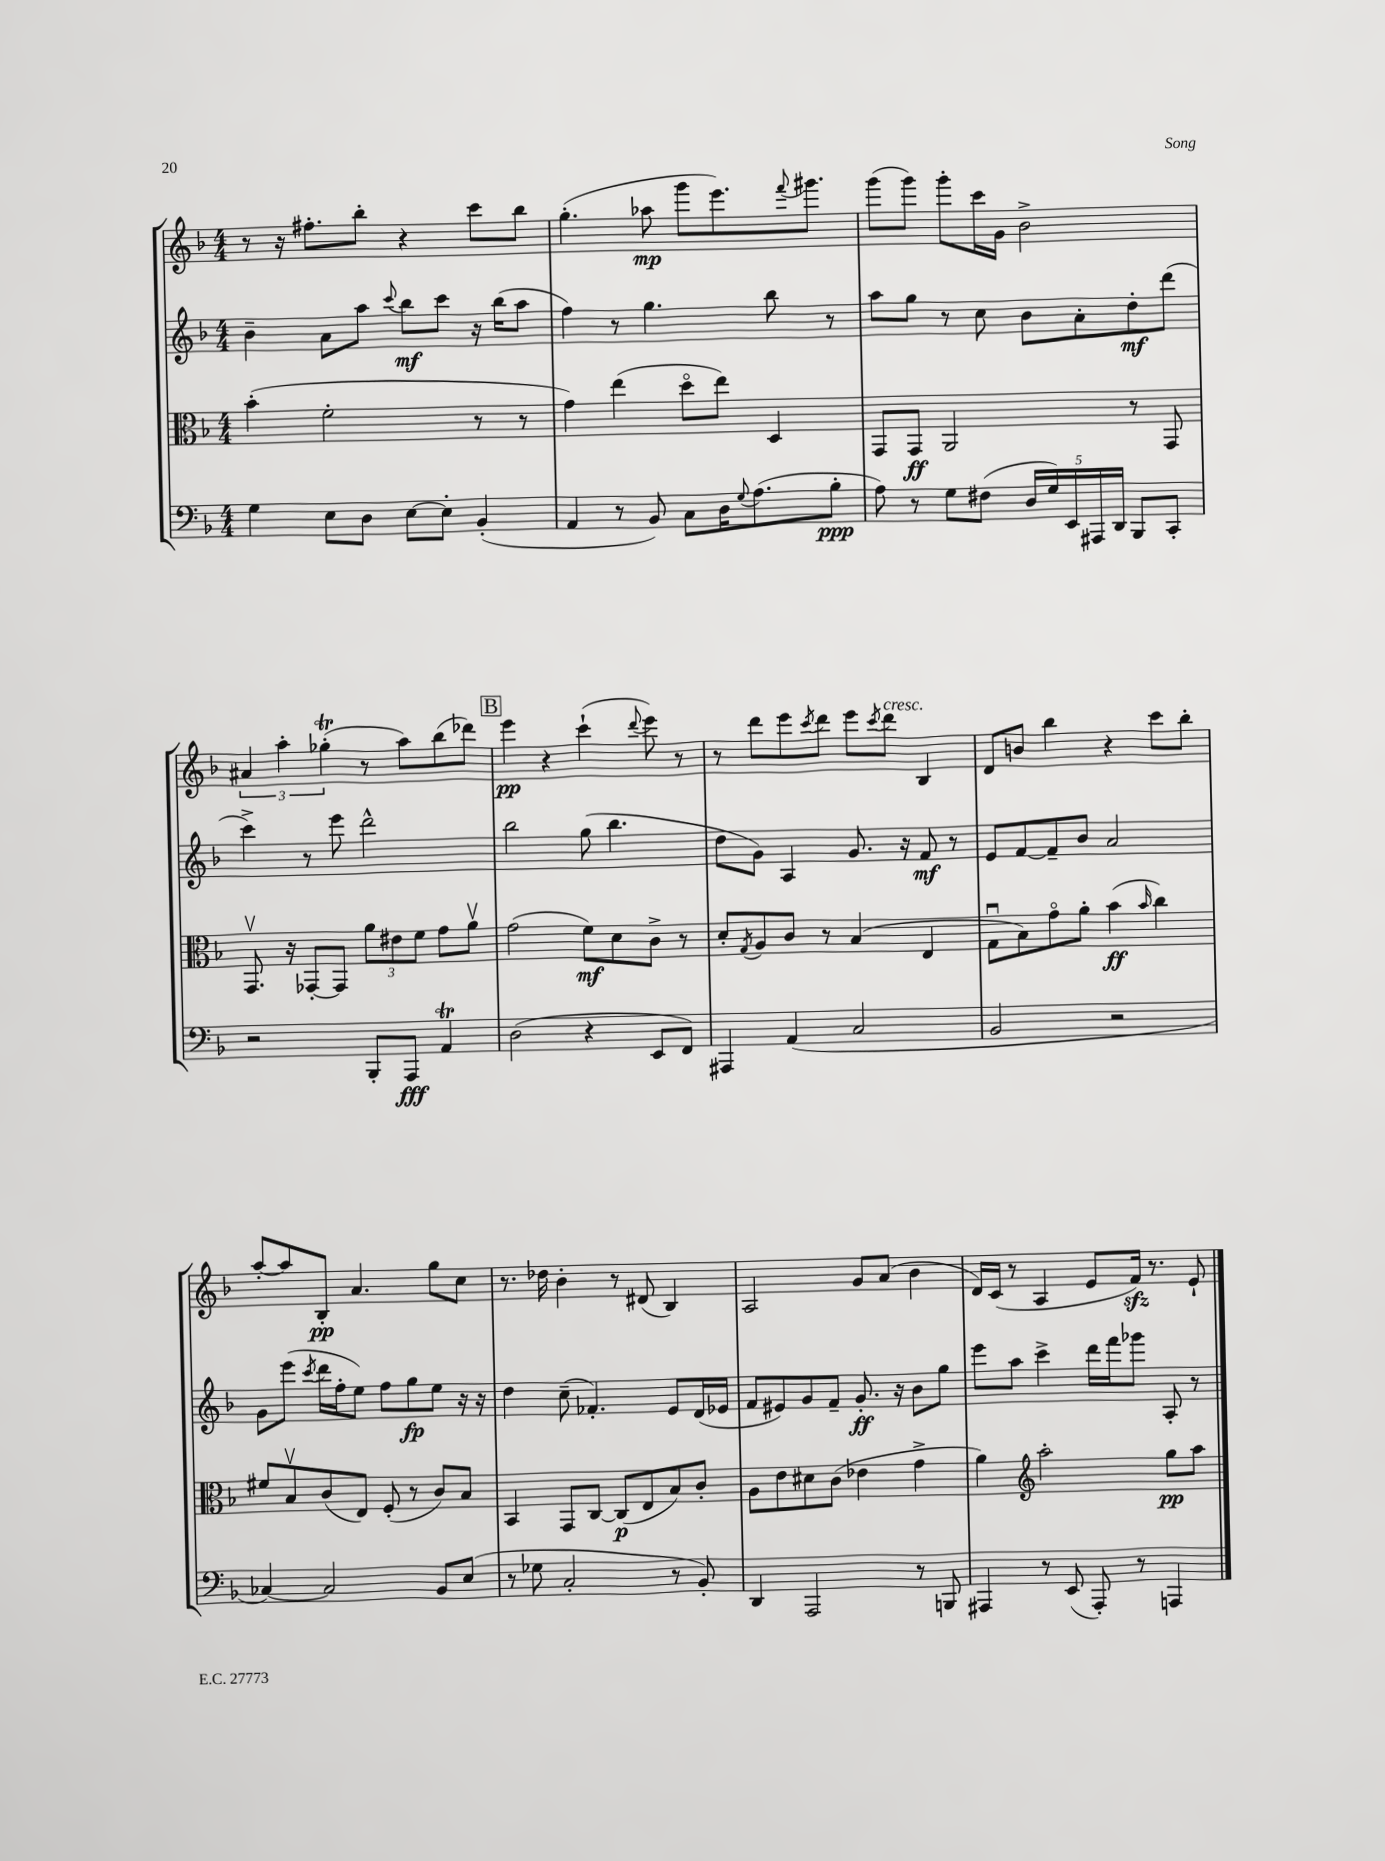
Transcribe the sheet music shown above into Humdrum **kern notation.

**kern	**kern	**kern	**kern
*staff4	*staff3	*staff2	*staff1
*clefF4	*clefC3	*clefG2	*clefG2
*k[b-]	*k[b-]	*k[b-]	*k[b-]
*M4/4	*M4/4	*M4/4	*M4/4
4G\	(4b-'\	4b-~\	8r
.	.	.	16r
.	.	.	8.ff#'\L
8E\L	2f'\	8a\L	.
8D\J	.	8aa\J	8bb-'\J
.	.	8qqccc/	.
[8E\L	.	8bb-\L	4r
8E'\]J	.	8ccc\J	.
(4BB-'/	8r	16r	8ccc\L
.	.	(16bb-\LK	.
.	8r	8aa\J	8bb-\J
=	=	=	=
4AA/	4g\)	4ff\)	(4.gg'\
8r	(4ee\	8r	.
8BB-/)	.	4.gg\	8aa-\
8C\L	8ddo\L	.	8ggg\L
16D\K	8ee\J)	.	8.eee\)
8qqG/	.	.	.
(8.A\	.	.	.
.	4D/	8bb-\	.
.	.	.	8qqfff/
.	.	.	8.ggg#\J
8B-'\J	.	8r	.
=	=	=	=
8A\)	8GG/L	8aa\L	(8ggg\L
8r	8GG/J	8gg\J	8ggg\J)
8G\L	2AA/	8r	8ggg'\L
(8F#\J	.	8cc\	16ccc\L
.	.	.	16g\JJ
20D/LL	.	8b-\L	2b-^\
20G/)	.	.	.
20EE/	.	.	.
.	.	8a'\	.
20AAA#/	.	.	.
20DD/JJ	.	.	.
8BBB-/L	8r	8dd'\	.
8CC'/J	8GG/	(8ddd\J	.
=	=	=	=
2r	8.GGv/	4ccc^\)	6a#/
.	.	.	6aa'\
.	16r	.	.
.	[8GG-'/L	8r	.
.	.	.	(6gg-'\
.	8GG-/]J	8eee\	.
8BBB-'/L	12a\L	2ddd^^\	8r
.	12e#\	.	.
8AAA/J	.	.	8aa\L)
.	12f\J	.	.
4AA/	8g\L	.	(8bb-\
.	8av\J	.	8ddd-\J)
=	=	=	=
(2D\	(2g\	2bb-\	4eee\
.	.	.	4r
4r	8f\L)	(8gg\	(4ccc`\
.	8d\	4.bb-\	.
.	.	.	8qqddd/
8EE/L	8c^\J	.	8eee\)
8FF/J)	8r	.	8r
=	=	=	=
4AAA#/	8d'/L	8dd\L	8r
.	8qG/	.	.
.	8A/	8g\J)	8ddd\L
(4AA/	8c/J	4A/	8eee\
.	.	.	8qccc/
.	8r	.	8ddd\J
2C/	(4B-/	8.g/	8eee\L
.	.	.	8qccc/
.	.	.	8ddd\J
.	.	16r	.
.	4E/	8f/	4B-/
.	.	8r	.
=	=	=	=
2BB-/	8Gu\L	8e/L	8d/L
.	8B-\)	[8f/	8b/J
.	8go\	8f~/]	4bb-\
.	8a'\J	8b-/J	.
2r	(4b-\	2a/	4r
.	16qqb-/	.	.
.	4cc\)	.	8ccc\L
.	.	.	8bb-'\J
=	=	=	=
[4C-/)	8f#/L	8g\L	[8aa'/L
.	8B-v/	(8eee\J	8aa/]
.	.	8qccc/	.
2C-/]	(8c/	16ddd\LL	8B-'/J
.	.	16ff'\J	.
.	8E/J)	8ee\J)	4.a/
.	(8F'/	8ff\L	.
.	8r	8gg\	.
8BB-/L	8c/L)	8ee\J	8gg\L
(8E/J	8B-/J	16r	8cc\J
.	.	16r	.
=	=	=	=
8r	4BB-/	4dd\	8.r
8G-\	.	.	.
.	.	.	16dd-\
2C'/	8GG/L	(8cc~\	4b-'\
.	[8C/J	4.f-'/)	.
.	(8C/]L	.	8r
.	8E/	.	(8d#/
8r	8B-/)	8e/L	4B-/)
8BB-'/)	8c'/J	(16d/L	.
.	.	16e-/JJ	.
=	=	=	=
4DD/	8A\L	8f/L	2A/
.	8e\	8e#/)	.
2AAA/	8d#\	8g/	.
.	(8c\J	8f~/J	.
.	4e-\	8.g'/	8g/L
.	.	.	(8a/J
.	.	16r	.
8r	4g^\	8b-\L	4b-\
8BBB/	.	8gg\J	.
=	=	=	=
4AAA#/	4a\)	8eee\L	16d/LL)
.	.	.	(16c/JJ
.	.	8aa\J	8r
*	*clefG2	*	*
8r	2aa'\	4ccc^\	4A/
(8EE/	.	.	.
8AAA#'/)	.	16ddd\LL	8e/L
.	.	16fff\J	.
8r	.	8ggg-\J	16f/Jk)
.	.	.	8.r
4AAA/	8gg\L	8A'/	.
.	8aa\J	8r	8e`/
==	==	==	==
*-	*-	*-	*-
